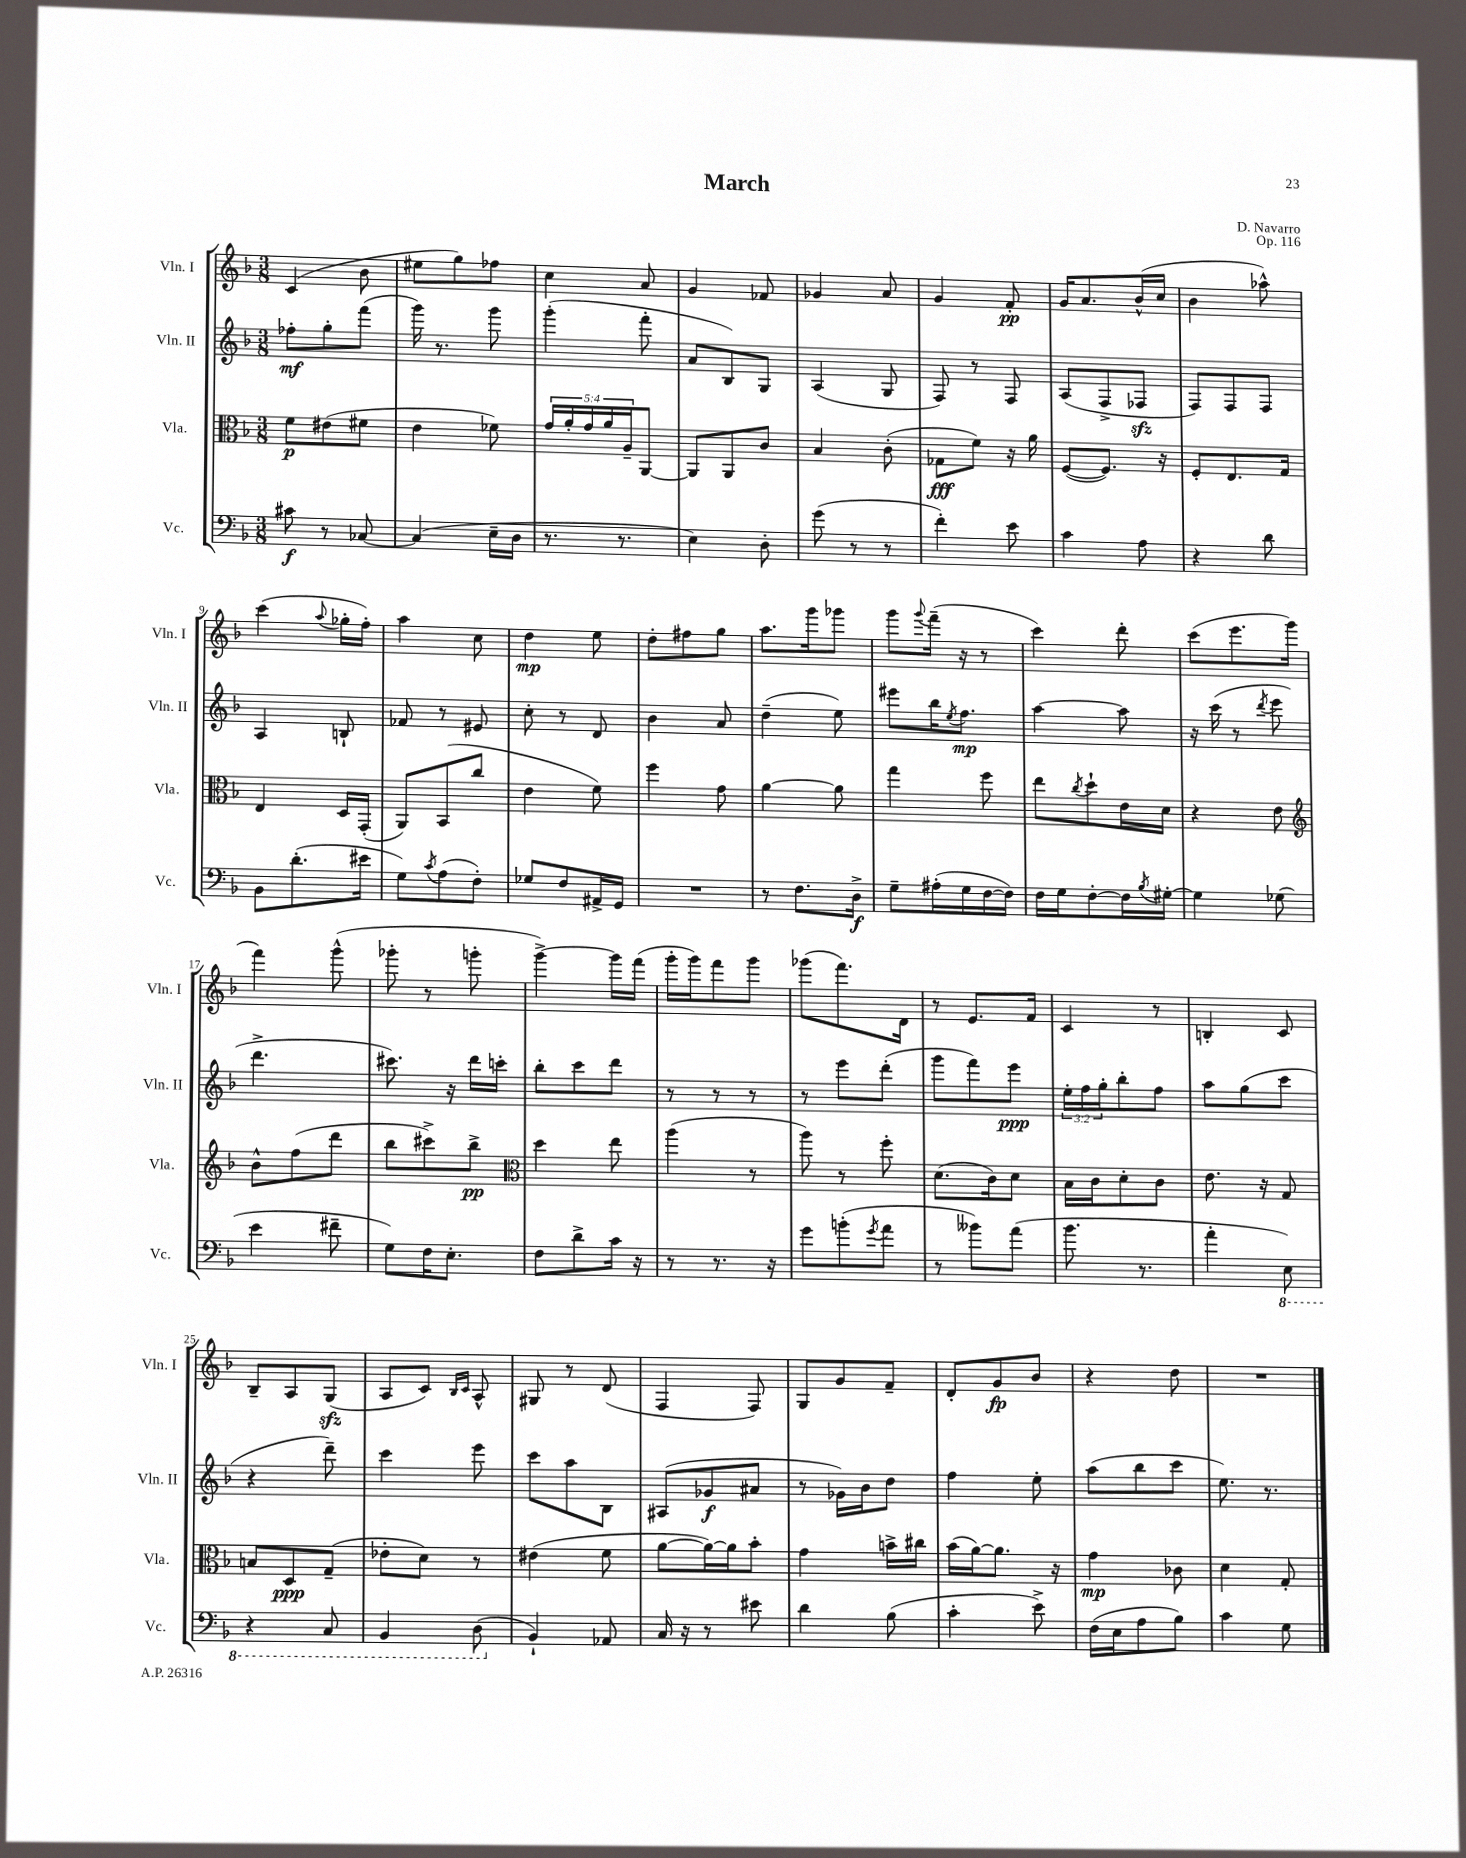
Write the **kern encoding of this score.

**kern	**dynam	**kern	**dynam	**kern	**dynam	**kern	**dynam
*part4	*part4	*part3	*part3	*part2	*part2	*part1	*part1
*staff4	*staff4	*staff3	*staff3	*staff2	*staff2	*staff1	*staff1
*I"Vc.	*	*I"Vla.	*	*I"Vln. II	*	*I"Vln. I	*
*I'Vc.	*	*I'Vla.	*	*I'Vln. II	*	*I'Vln. I	*
*clefF4	*	*clefC3	*	*clefG2	*	*clefG2	*
*k[b-]	*	*k[b-]	*	*k[b-]	*	*k[b-]	*
*M3/8	*	*M3/8	*	*M3/8	*	*M3/8	*
=1	=1	=1	=1	=1	=1	=1	=1
8c#X\	f	8f\L	p	8ff-X'\L	mf	(4c/	.
8r	.	(8e#X\	.	8gg'\	.	.	.
[8C-X/	.	8f#X\J	.	(8fff\J	.	8b-\	.
=2	=2	=2	=2	=2	=2	=2	=2
(4C-/]	.	4e\	.	16ggg\)	.	8ee#X\L	.
.	.	.	.	8.r	.	.	.
.	.	.	.	.	.	8gg\)	.
16E~\LL	.	8f-X\)	.	8ggg\	.	8ff-X\J	.
16D\JJ	.	.	.	.	.	.	.
=3	=3	=3	=3	=3	=3	=3	=3
8.r	.	20g/LL	.	(4ggg'\	.	4cc\	.
.	.	20a'/	.	.	.	.	.
.	.	20g/	.	.	.	.	.
.	.	20a/	.	.	.	.	.
8.r	.	.	.	.	.	.	.
.	.	20A~/J	.	.	.	.	.
.	.	[8AA/J	.	8fff'\	.	8a/	.
=4	=4	=4	=4	=4	=4	=4	=4
4E\)	.	8AA/L]	.	8a/L	.	4g/	.
.	.	8AA/	.	8B-/)	.	.	.
8D'\	.	8c/J	.	8G/J	.	8f-X/	.
=5	=5	=5	=5	=5	=5	=5	=5
(8g\	.	4B-/	.	(4A/	.	4g-X/	.
8r	.	.	.	.	.	.	.
8r	.	(8c'\	.	8G/	.	8a/	.
=6	=6	=6	=6	=6	=6	=6	=6
4f'\)	.	8G-X\L	fff	8F/)	.	4g/	.
.	.	8f\J)	.	8r	.	.	.
8e\	.	16r	.	8F/	.	8f'/	pp
.	.	16a\	.	.	.	.	.
=7	=7	=7	=7	=7	=7	=7	=7
4c\	.	([8F/L	.	(8A/L	.	16g/KL	.
.	.	.	.	.	.	8.a/	.
.	.	8.F/J])	.	8F^/	.	.	.
8A\	.	.	.	8F-Xzz/J	.	(16b-^^/L	.
.	.	16r	.	.	.	16cc/JJ	.
=8	=8	=8	=8	=8	=8	=8	=8
4r	.	8F'/L	.	8F/L)	.	4b-\	.
.	.	8.E/	.	8F/	.	.	.
8d\	.	.	.	8F/J	.	8aa-X^^\)	.
.	.	16G/Jk	.	.	.	.	.
!!LO:LB:g=z
=9	=9	=9	=9	=9	=9	=9	=9
8BB-\L	.	4E/	.	4A/	.	(4ccc\	.
(8.d'\	.	.	.	.	.	.	.
.	.	.	.	.	.	8qqaa/	.
.	.	16D/LL	.	8Bn`/	.	16gg-X'\LL	.
16e#X\Jk	.	(16GG'/JJ	.	.	.	16ff'\JJ)	.
=10	=10	=10	=10	=10	=10	=10	=10
8G\L)	.	8AA/L)	.	8f-X/	.	4aa\	.
8qc/	.	.	.	.	.	.	.
(8A\	.	(8BB-/	.	8r	.	.	.
8F'\J)	.	8cc/J	.	8e#X/	.	8cc\	.
=11	=11	=11	=11	=11	=11	=11	=11
8G-X/L	.	4e\	.	8cc'\	.	4dd\	mp
8F/	.	.	.	8r	.	.	.
16AA#X^/L	.	8f\)	.	8d/	.	8ee\	.
16GG/JJ	.	.	.	.	.	.	.
=12	=12	=12	=12	=12	=12	=12	=12
4.r	.	4ff\	.	4b-\	.	8dd'\L	.
.	.	.	.	.	.	8ff#X\	.
.	.	8g\	.	8a/	.	8gg\J	.
=13	=13	=13	=13	=13	=13	=13	=13
8r	.	[4a\	.	(4dd~\	.	8.aa\L	.
8.F\L	.	.	.	.	.	.	.
.	.	.	.	.	.	16ggg\k	.
.	.	8a\]	.	8ee\)	.	8ggg-X\J	.
16D^\Jk	f	.	.	.	.	.	.
=14	=14	=14	=14	=14	=14	=14	=14
8G~\L	.	4gg\	.	8eee#X\L	.	8ggg\L	.
.	.	.	.	.	.	8qqggg/	.
(16A#X'\L	.	.	.	16bb-\K	.	(16fff~\Jk	.
.	.	.	.	8qee/	.	.	.
16G\	.	.	.	8.ff\J	mp	16r	.
[16F\	.	8ff\	.	.	.	8r	.
16F\JJ])	.	.	.	.	.	.	.
=15	=15	=15	=15	=15	=15	=15	=15
16F\LL	.	8ee\L	.	[4aa\	.	4ccc\)	.
16G\J	.	.	.	.	.	.	.
.	.	8qcc/	.	.	.	.	.
[8F'\	.	8dd`\	.	.	.	.	.
16F\L]	.	16e\L	.	8aa\]	.	8ddd'\	.
8qB-/	.	.	.	.	.	.	.
[16G#X'\JJ	.	16d\JJ	.	.	.	.	.
=16	=16	=16	=16	=16	=16	=16	=16
4G#\]	.	4r	.	16r	.	(8ccc\L	.
.	.	.	.	(16ccc\	.	.	.
.	.	.	.	8r	.	8.eee\	.
.	.	.	.	8qddd/	.	.	.
(8G-X\	.	8e\	.	8eee\	.	.	.
.	.	.	.	.	.	16ggg\Jk	.
!!LO:LB:g=z
=17	=17	=17	=17	=17	=17	=17	=17
*	*	*clefG2	*	*	*	*	*
4e\	.	8b-^^\L	.	4.ddd^\	.	4fff\)	.
.	.	(8ff\	.	.	.	.	.
8f#X~\	.	8ddd\J	.	.	.	(8ggg^^\	.
=18	=18	=18	=18	=18	=18	=18	=18
8G\L)	.	8bb-\L	.	8.ccc#X\)	.	8ggg-X'\	.
16F\K	.	8ccc#X^\)	.	.	.	8r	.
8.E'\J	.	.	.	16r	.	.	.
.	.	8bb-^\J	pp	16ddd\LL	.	8gggn'\	.
.	.	.	.	16cccn'\JJ	.	.	.
=19	=19	=19	=19	=19	=19	=19	=19
*	*	*clefC3	*	*	*	*	*
8F\L	.	4dd\	.	8bb-'\L	.	[4ggg^\)	.
8d^\	.	.	.	8ccc\	.	.	.
16c\Jk	.	8ee\	.	8ddd\J	.	16ggg\LL]	.
16r	.	.	.	.	.	(16fff\JJ	.
=20	=20	=20	=20	=20	=20	=20	=20
8r	.	(4aa\	.	8r	.	16ggg'\LL	.
.	.	.	.	.	.	16ggg\J)	.
8.r	.	.	.	8r	.	8fff\	.
.	.	8r	.	8r	.	8ggg\J	.
16r	.	.	.	.	.	.	.
=21	=21	=21	=21	=21	=21	=21	=21
8g\L	.	8aa\)	.	8r	.	(8ggg-X\L	.
(8bn'\	.	8r	.	8eee\L	.	8.fff\)	.
8qg/	.	.	.	.	.	.	.
8a\J	.	8ff'\	.	(8ddd'\J	.	.	.
.	.	.	.	.	.	16d\Jk	.
=22	=22	=22	=22	=22	=22	=22	=22
8r	.	(8.d\L	.	8ggg\L	.	8r	.
8b--X\L)	.	.	.	8fff\)	.	8.e/L	.
.	.	16c\k)	.	.	.	.	.
(8a\J	.	8d\J	.	8eee\J	ppp	.	.
.	.	.	.	.	.	16f/Jk	.
=23	=23	=23	=23	=23	=23	=23	=23
8.b-\	.	16B-\LL	.	24ee'\LL	.	4c/	.
.	.	.	.	24ff\	.	.	.
.	.	16c\J	.	.	.	.	.
.	.	.	.	24gg'\J	.	.	.
.	.	8d'\	.	8bb-'\	.	.	.
8.r	.	.	.	.	.	.	.
.	.	8c\J	.	8ff\J	.	8r	.
=24	=24	=24	=24	=24	=24	=24	=24
4a'\	.	8.e\	.	8aa\L	.	4Bn'/	.
.	.	.	.	(8gg\	.	.	.
.	.	16r	.	.	.	.	.
*8ba	*	*	*	*	*	*	*
8EE\)	.	8G/	.	8ccc\J	.	8c/	.
!!LO:LB:g=z
=25	=25	=25	=25	=25	=25	=25	=25
4r	.	8Bn/L	.	4r	.	8B-~/L	.
.	.	8D/	ppp	.	.	8A/	.
8CC/	.	(8G~/J	.	8ddd~\)	.	(8Gzz/J	.
=26	=26	=26	=26	=26	=26	=26	=26
4BBB-/	.	8e-X'\L	.	4ccc\	.	8A/L	.
.	.	8d\J)	.	.	.	8c/J)	.
.	.	.	.	.	.	16qqB-/LL	.
.	.	.	.	.	.	16qqc/JJ	.
(8DD\	.	8r	.	8eee\	.	8A^^/	.
=27	=27	=27	=27	=27	=27	=27	=27
*X8ba	*	*	*	*	*	*	*
4BB-`/)	.	(4e#X\	.	8ccc\L	.	8G#X/	.
.	.	.	.	8aa\	.	8r	.
8AA-X/	.	8f\	.	8B-\J	.	(8d/	.
=28	=28	=28	=28	=28	=28	=28	=28
16C/	.	[8a\L	.	(8A#X/L	.	4F/	.
16r	.	.	.	.	.	.	.
8r	.	16a\L_)	.	8g-X/	f	.	.
.	.	16a\J]	.	.	.	.	.
8e#X\	.	8b-'\J	.	8a#X/J	.	8F/)	.
=29	=29	=29	=29	=29	=29	=29	=29
4d\	.	4g\	.	8r	.	8G/L	.
.	.	.	.	16g-X\LL)	.	8g/	.
.	.	.	.	16b-\J	.	.	.
(8B-\	.	16bn^\LL	.	8dd\J	.	8f~/J	.
.	.	16cc#X\JJ	.	.	.	.	.
=30	=30	=30	=30	=30	=30	=30	=30
4c'\	.	(16b-\LL	.	4ff\	.	8d'/L	.
.	.	[16a\J)	.	.	.	.	.
.	.	8.a\J]	.	.	.	8g/	fp
8e^\)	.	.	.	8ee'\	.	8b-/J	.
.	.	16r	.	.	.	.	.
=31	=31	=31	=31	=31	=31	=31	=31
(16F\LL	.	4g\	mp	(8aa\L	.	4r	.
16E\J	.	.	.	.	.	.	.
8A\	.	.	.	8bb-\	.	.	.
8B-\J)	.	8c-X\	.	8ccc\J	.	8dd\	.
=32	=32	=32	=32	=32	=32	=32	=32
4c\	.	4d\	.	8.ee\)	.	4.r	.
.	.	.	.	8.r	.	.	.
8G\	.	8G'/	.	.	.	.	.
==	==	==	==	==	==	==	==
*-	*-	*-	*-	*-	*-	*-	*-
